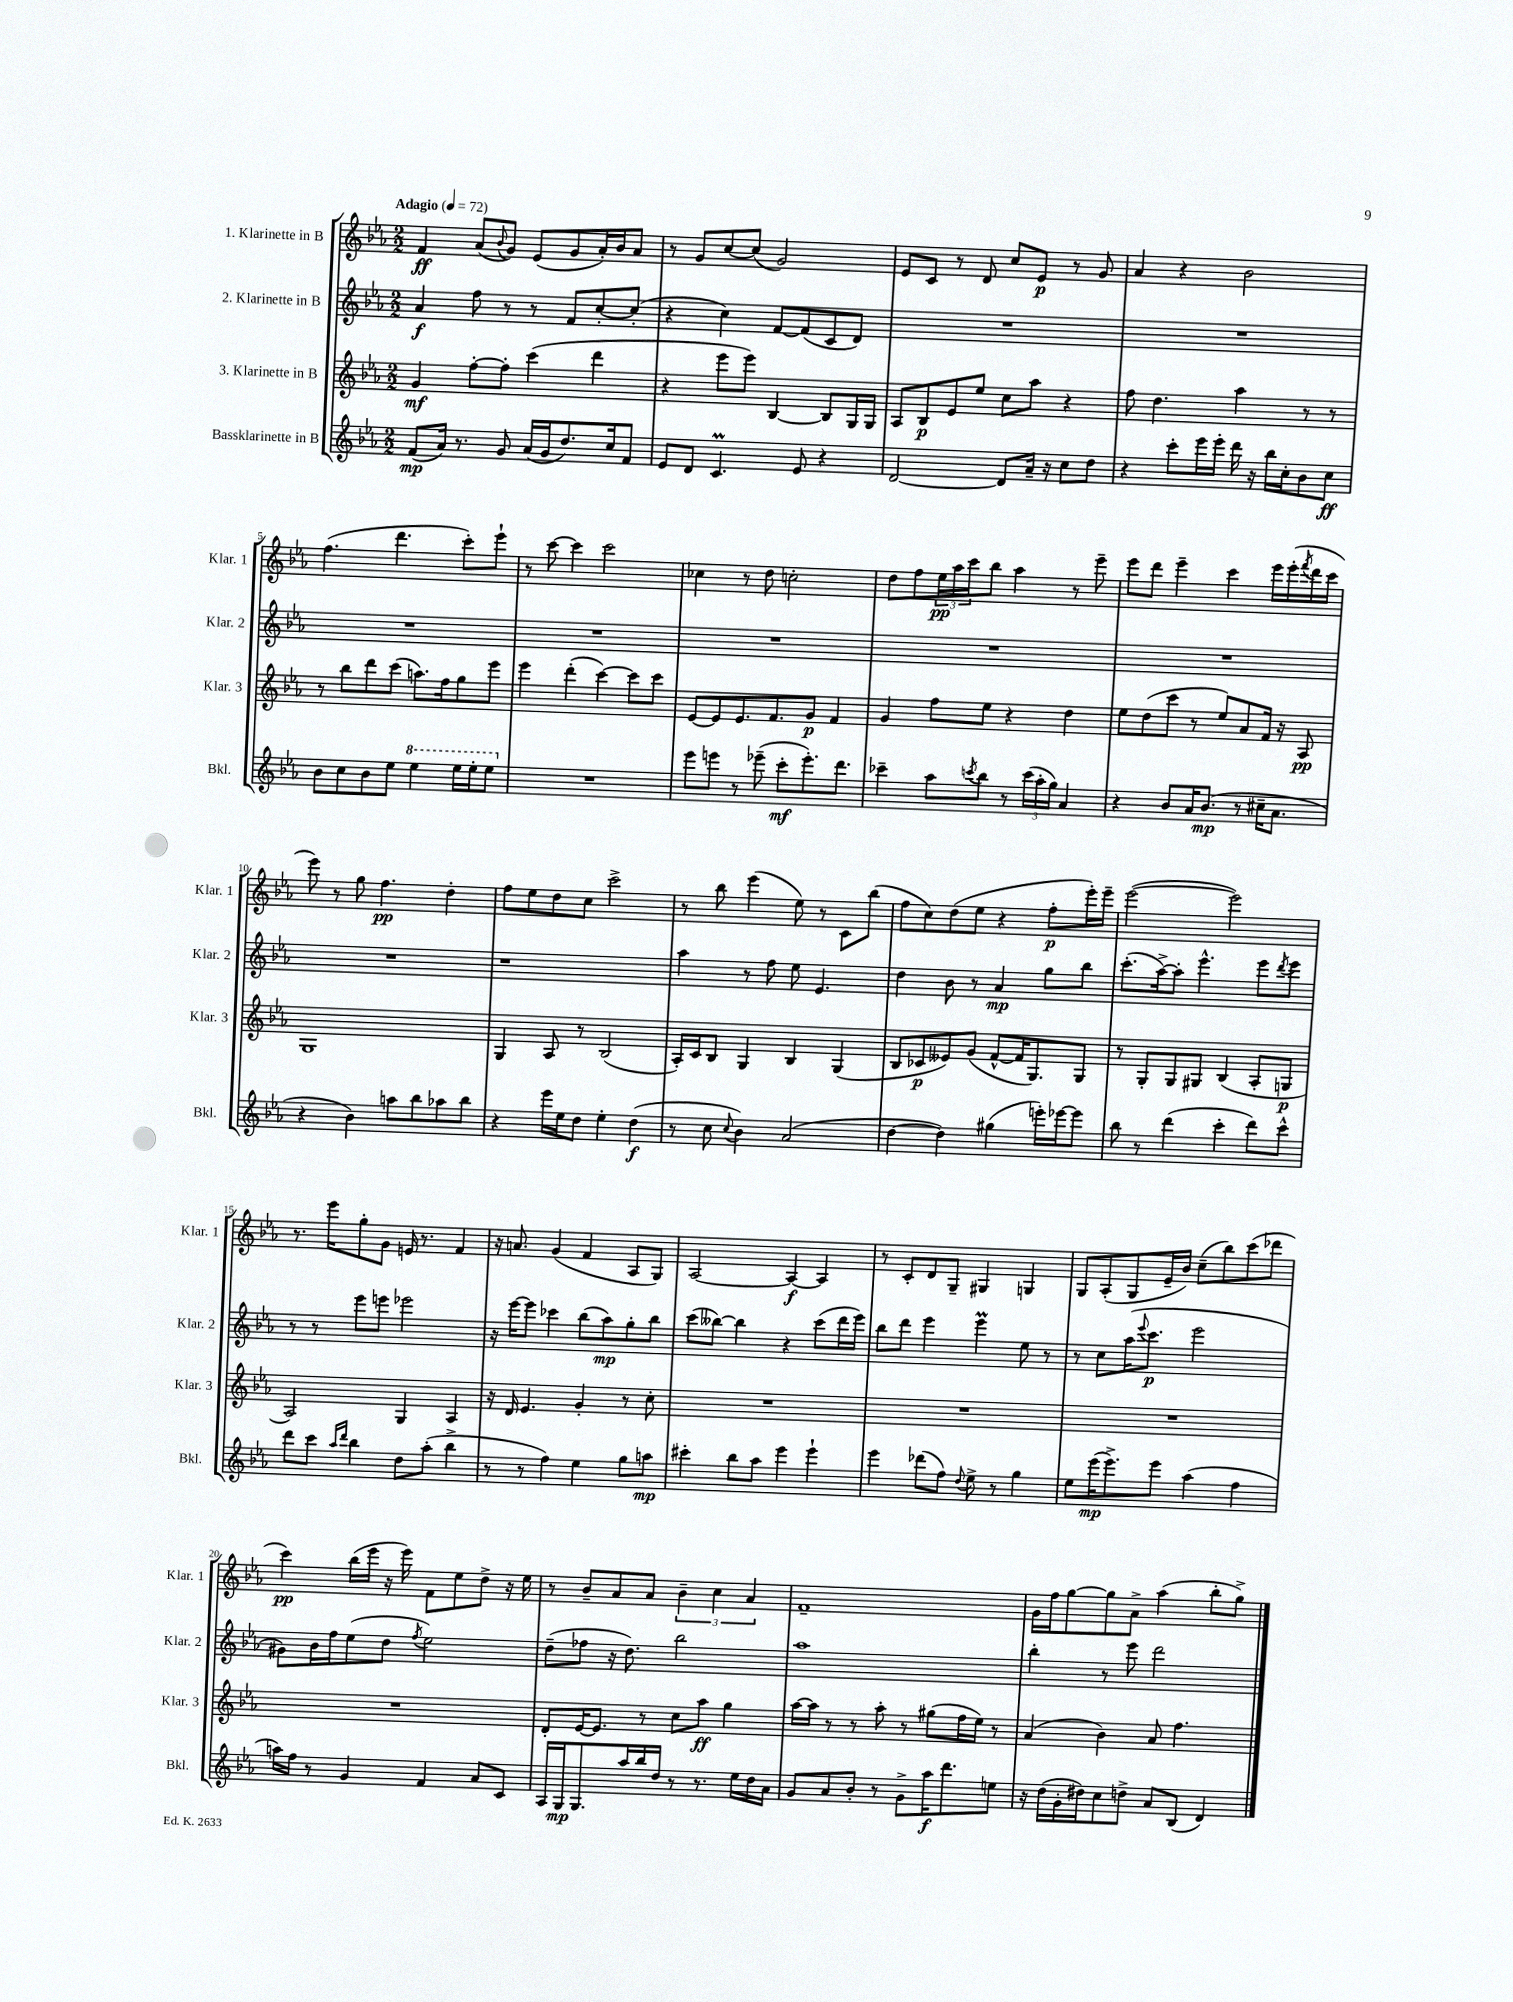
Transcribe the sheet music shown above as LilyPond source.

<<
\new StaffGroup <<
\new Staff = "s0" \with { instrumentName = "1. Klarinette in B" shortInstrumentName = "Klar. 1" } {
    \clef treble \key ees \major \numericTimeSignature \time 2/2 \tempo "Adagio" 4 = 72
    f'4\ff aes'8( \appoggiatura { bes'8 } g'8) ees'8( g'8 aes'16-.) bes'16 aes'8 |
    r8 g'8 c''8~ c''8( g'2) |
    ees'8 c'8 r8 d'8 c''8 ees'8\p r8 g'8 |
    aes'4 r4 bes'2 |
    f''4.( d'''4. c'''8-.) ees'''8-! |
    r8 c'''8~ c'''4 c'''2 |
    ces''4 r8 d''8 c''2-. |
    d''8 f''8 \tuplet 3/2 { ees''16\pp aes''16 c'''16 } bes''8 aes''4 r8 ees'''8-- |
    ees'''8 d'''8 ees'''4-- c'''4 ees'''16 ees'''16-.( \acciaccatura { f'''8 } d'''16 c'''16 |
    ees'''8) r8 g''8 f''4.\pp d''4-. |
    f''8 ees''8 d''8 c''8 c'''2-> |
    r8 bes''8 ees'''4( ees''8) r8 c'8 bes''8( |
    f''8 c''8) d''8( ees''8 r4 f''8-.\p ees'''16-.) ees'''16-- |
    ees'''2~( ees'''2) |
    r8. ees'''16 g''8-. g'8 e'16 r8. f'4 |
    r16 a'8. g'4( f'4 aes8 g8) |
    aes2~ aes4~\f aes4 |
    r8 c'8-. d'8 g8-- gis4 g4 |
    g8 aes8-.( g8 ees'16-- bes'16) c''8--( bes''8) c'''8( des'''8 |
    c'''4\pp) bes''16( ees'''16 r16 ees'''16) f'8 ees''8 d''8-> r16 ees''16 |
    r8 bes'8-- aes'8 aes'8 \tuplet 3/2 { bes'4-- c''4 aes'4 } |
    f'1-- |
    g'16 f''16 g''8~ g''8 aes'8-> aes''4( bes''8-. g''8->) \bar "|." |
}
\new Staff = "s1" \with { instrumentName = "2. Klarinette in B" shortInstrumentName = "Klar. 2" } {
    \clef treble \key ees \major \numericTimeSignature \time 2/2
    aes'4\f f''8 r8 r8 f'8 c''8~-. c''8-.( |
    r4 c''4) f'8~ f'8( c'8 d'8) |
    R1 |
    R1 |
    R1 |
    R1 |
    R1 |
    R1 |
    R1 |
    R1 |
    r1 |
    aes''4 r8 f''8 ees''8 ees'4. |
    d''4 bes'8 r8 aes'4\mp g''8 bes''8 |
    c'''8.-.( aes''16~->) aes''8-. ees'''4.-^ ees'''8 \acciaccatura { d'''8 } ees'''8 |
    r8 r8 ees'''8 e'''8 ees'''2 |
    r16 ees'''16~ ees'''8 ces'''4 bes''8( aes''8\mp) g''8-. bes''8 |
    c'''8( beses''8~) beses''4 r4 c'''8( d'''16 ees'''16) |
    bes''8 d'''8 ees'''4 ees'''4\prall ees''8 r8 |
    r8 c''8 aes''16( \appoggiatura { ees'''8 } c'''8.\p ees'''2 |
    gis'8) bes'16 f''16 ees''8( d''8 \acciaccatura { f''8 } ees''2) |
    d''8--( fes''8 r16 d''8.) bes''2 |
    aes''1 |
    bes''4-. r8 ees'''8 d'''2 \bar "|." |
}
\new Staff = "s2" \with { instrumentName = "3. Klarinette in B" shortInstrumentName = "Klar. 3" } {
    \clef treble \key ees \major \numericTimeSignature \time 2/2
    g'4\mf f''8~-. f''8-. c'''4( d'''4 |
    r4 ees'''8 ees'''8) bes4~ bes8 g16 g16 |
    aes8 bes8\p ees'8 ees''8 c''8 aes''8 r4 |
    f''8 d''4. aes''4 r8 r8 |
    r8 bes''8 d'''8 c'''8( a''8.) f''16 g''8 ees'''8 |
    ees'''4 d'''4-.( c'''4~) c'''8 c'''8 |
    ees'8~ ees'8 ees'8. f'8. g'8\p f'4 |
    g'4 f''8 ees''8 r4 d''4 |
    ees''8 d''8( c'''8 r8 ees''8) aes'8 f'16 r16 aes8\pp |
    g1 |
    g4 aes8 r8 bes2( |
    aes16-.) c'16 bes8 g4 bes4 g4( |
    bes8 ces'8\p eeses'8) g'8( f'8~-^ f'16 g8.) g8 |
    r8 g8-. g8 gis8 bes4( aes8-. g8\p |
    aes2) g4 aes4 |
    r16 d'16 ees'4. g'4-. r8 c''8-. |
    R1 |
    R1 |
    R1 |
    R1 |
    d'8-. ees'16~ ees'8. r8 c''8 aes''8\ff g''4 |
    aes''16~ aes''16 r8 r8 aes''8-. r8 gis''8( f''16 ees''16) r8 |
    aes'4( bes'4) aes'8 f''4. \bar "|." |
}
\new Staff = "s3" \with { instrumentName = "Bassklarinette in B" shortInstrumentName = "Bkl." } {
    \clef treble \key ees \major \numericTimeSignature \time 2/2
    f'8\mp( aes'16) r8. g'8 aes'16( g'16 d''8.) c''16 f'8 |
    ees'8 d'8 c'4.\prall ees'8 r4 |
    d'2~ d'8 aes'16-- r16 c''8 d''8 |
    r4 c'''8-. ees'''16 ees'''16-. d'''16 r16 bes''16 c''16-. bes'8 c''8\ff |
    bes'8 c''8 bes'8 ees''8 \ottava #1 ees'''4 ees'''16 ees'''16-. ees'''8 \ottava #0 |
    R1 |
    ees'''8 e'''8 r8 ees'''8--( c'''8-.\mf ees'''8.-.) d'''8. |
    ces'''4-- aes''8 \acciaccatura { c'''8 } bes''8 r8 \tuplet 3/2 { c'''16( aes''16-. g''16) } aes'4 |
    r4 bes'8 aes'16 bes'8.\mp( r8 cis''16-- aes'8. |
    r4 bes'4) a''8 bes''8 aes''8 bes''8 |
    r4 ees'''16 ees''16 d''8 ees''4-. d''4\f( |
    r8 c''8 \appoggiatura { c''8 } bes'4) aes'2( |
    d''4~ d''4) gis''4( e'''16-.) ees'''16~ ees'''8 |
    bes''8 r8 d'''4( c'''4-. d'''8) c'''8-^ |
    d'''8 c'''8 \grace { aes''16 d'''16 } bes''4 d''8 aes''8-.( bes''4-> |
    r8 r8 f''4) ees''4 g''8 a''8\mp |
    cis'''4-. bes''8 aes''8 ees'''4 ees'''4-! |
    ees'''4 des'''8( f''8) \appoggiatura { d''8 } ees''8-> r8 g''4 |
    ees''8 ees'''16\mp( ees'''8.->) ees'''8 aes''4( f''4 |
    a''16) f''16 r8 g'4 f'4 aes'8 c'8 |
    aes16 g16\mp g8. aes''16 bes''16 d''16 r8 r8. ees''16 d''16 aes'16 |
    g'8 aes'8 bes'8-. r8 g'8-> aes''16\f d'''8. e''8 |
    r16 d''16( g'16-. dis''16) c''8 d''8-> aes'8 bes8( d'4) \bar "|." |
}
>>
>>
